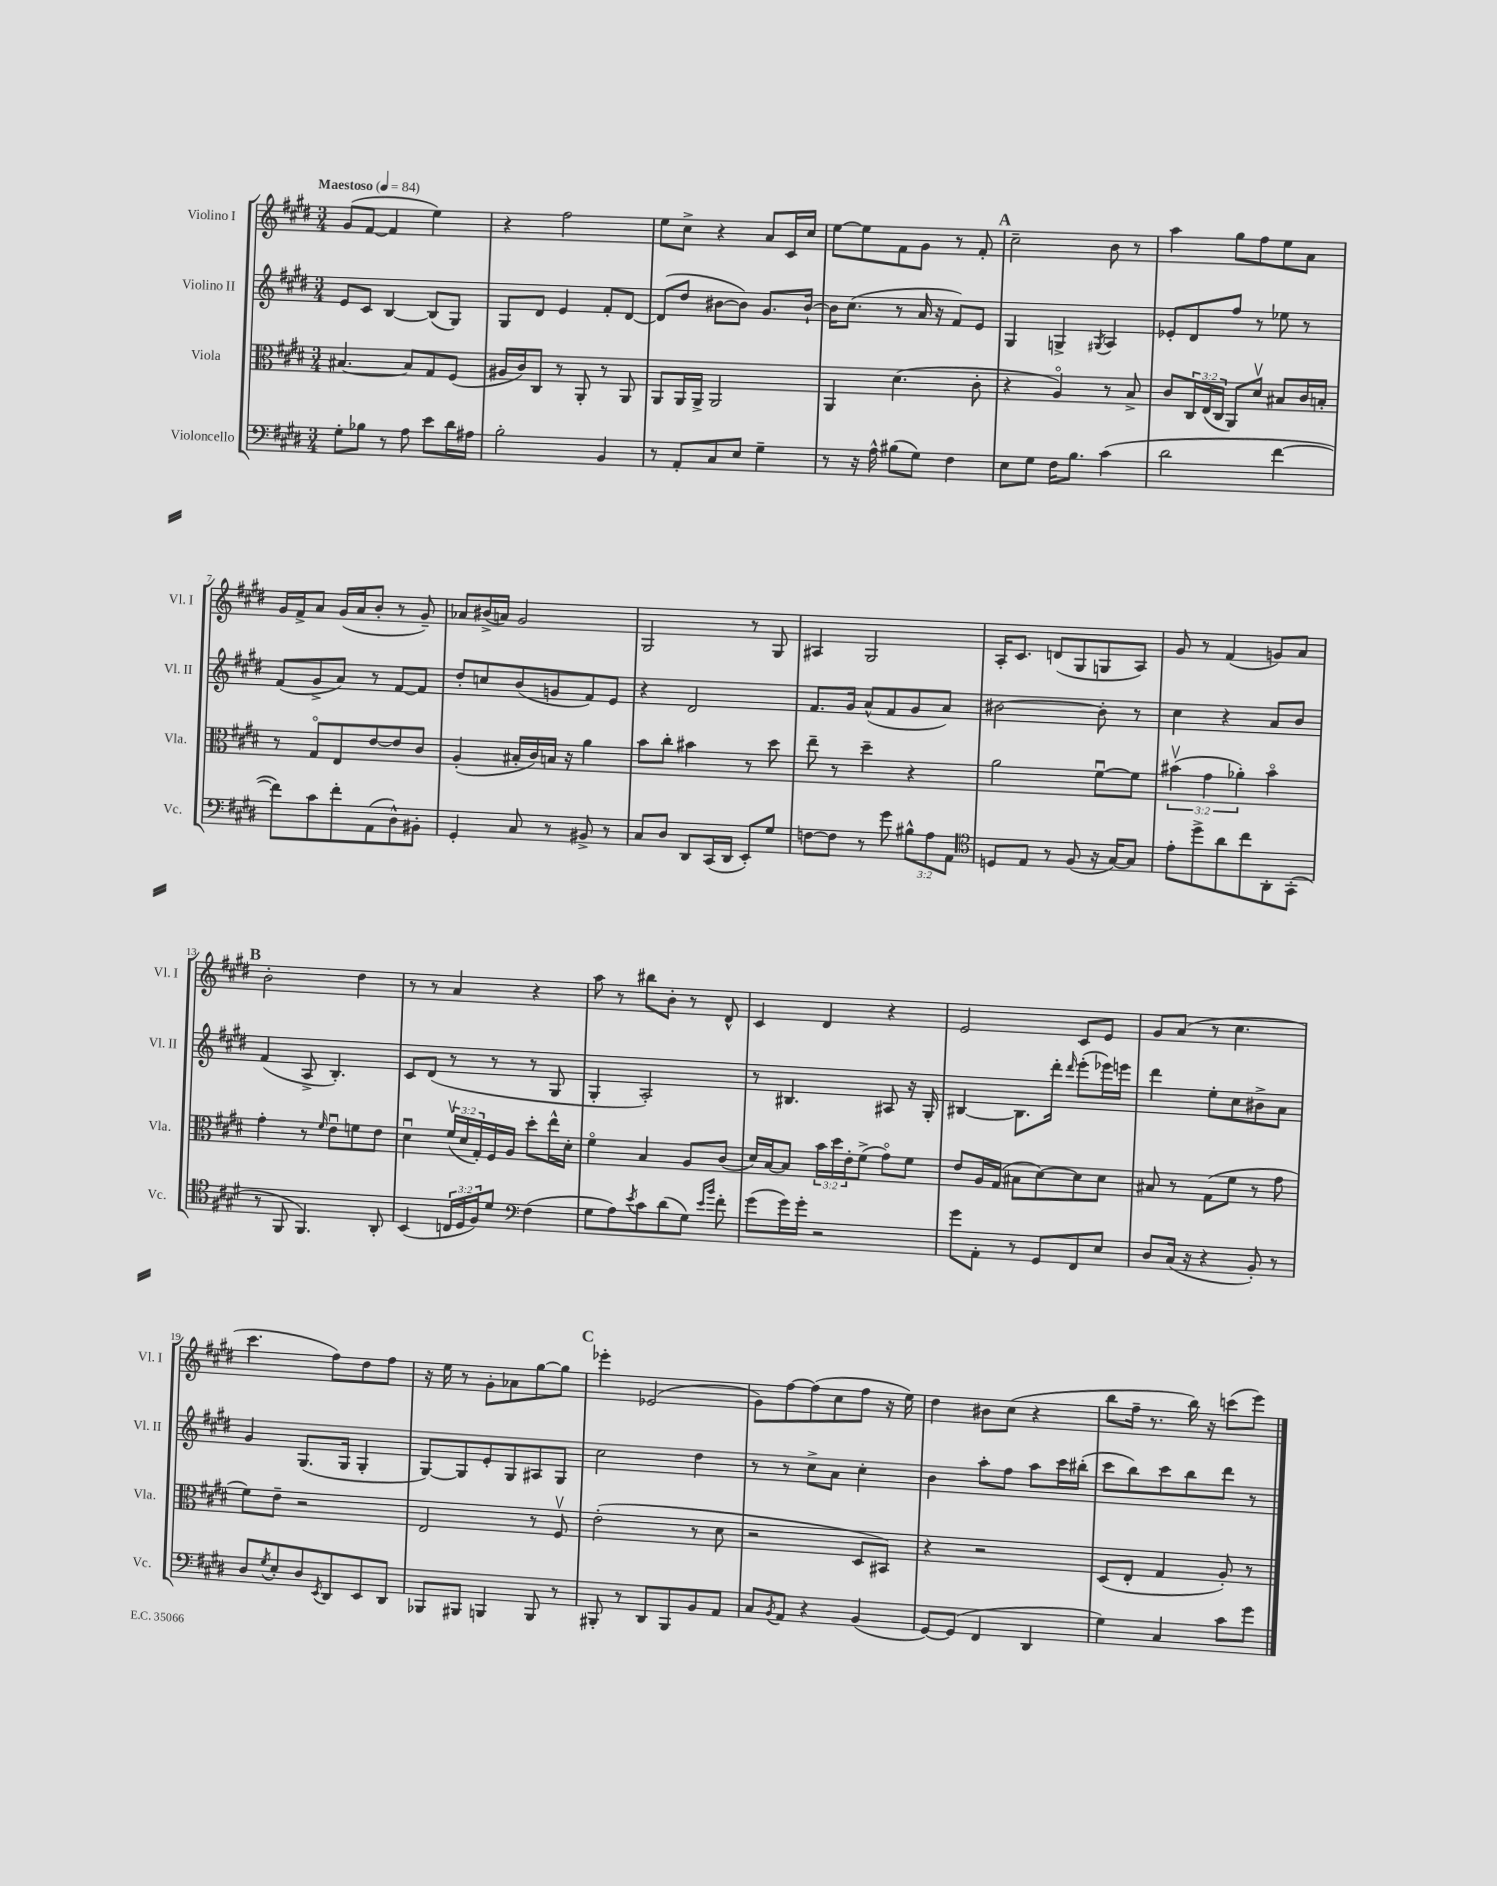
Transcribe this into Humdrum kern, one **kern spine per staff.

**kern	**kern	**kern	**kern
*staff4	*staff3	*staff2	*staff1
*clefF4	*clefC3	*clefG2	*clefG2
*k[f#c#g#d#]	*k[f#c#g#d#]	*k[f#c#g#d#]	*k[f#c#g#d#]
*M3/4	*M3/4	*M3/4	*M3/4
*MM84	*MM84	*MM84	*MM84
8G#'	[4.B#	8e	(8g#
8B-	.	8c#	[8f#
8r	.	[4B	4f#]
8A	8B#]	.	.
8e	8G#	(8B]	4ee)
16d#	(8F#	8G#)	.
16A#	.	.	.
=	=	=	=
2B'	16A#	8G#	4r
.	16c#)	.	.
.	8C#	8d#	.
.	8r	4e	2ff#
.	8AA'	.	.
4BB	8r	8f#'	.
.	8AA	[8d#	.
=	=	=	=
8r	8AA	(8d#]	8ee
8AA'	16AA	8dd#	8cc#^
.	16AA^	.	.
8C#	2AA	[8b#	4r
8E	.	8b#])	.
4G#~	.	8.g#	8a
.	.	.	16c#
.	.	[16b#`	16cc#
=	=	=	=
8r	4AA	16b#]	[8ee
.	.	(8.cc#	.
16r	.	.	8ee]
16A^^	.	.	.
(8B#	(4.d#	8r	8f#
8G#)	.	16a	8g#
.	.	16r	.
4F#	.	8f#)	8r
.	8c#'	8e	8f#'
=	=	=	=
8E	4r	4G#	2cc#~
8G#	.	.	.
16F#	4Ao)	4G^	.
8.B	.	.	.
.	.	8qG#	.
(4c#	8r	4A	8b
.	8B^	.	8r
=	=	=	=
2d#	8c#	8e-'	4aa
.	24C#	8d#	.
.	(24E	.	.
.	24C#	.	.
.	8AA)	8ff#	8gg#
.	8d#v	8r	8ff#
[4f#	8B#	8ee-	8ee
.	16c#	8r	8a
.	16B'	.	.
=	=	=	=
8f#])	8r	(8f#	16g#
.	.	.	16f#^
8c#	8G#o	8g#^	8a
8f#'	8E	8a)	(16g#
.	.	.	16a
(8AA	[8e	8r	8b'
8D#^^)	8e]	[8f#	8r
8BB#'	8c#	8f#]	8g#~)
=	=	=	=
4GG#'	(4A'	8dd#'	8a-
.	.	8cc	(16b#^
.	.	.	16a)
8C#	16B#'	(8b	2g#
.	16c#)	.	.
8r	16B	8g	.
.	16r	.	.
8BB#^	4a	8f#)	.
8r	.	8e	.
=	=	=	=
8C#	8b	4r	2G#
8D#	8cc#'	.	.
8DD#	4b#	2d#	.
(16CC#	.	.	.
16DD#	.	.	.
8EE')	8r	.	8r
8G#	8dd#	.	8G#
=	=	=	=
[8F	8ee~	8.f#	4A#
8F]	8r	.	.
.	.	16g#	.
8r	4dd#~	(8a^^	2G#
8g#	.	8f#	.
12B#^^	4r	8g#	.
12A	.	.	.
.	.	8a)	.
12AA	.	.	.
=	=	=	=
*clefC4	*	*	*
8D	2a	[2b#	16A'
.	.	.	8.c#
8E	.	.	.
8r	.	.	(8d
(8F#	.	.	8G#
16r	[8f#u	8b#']	8G
[16G#)	.	.	.
8G#]	8f#]	8r	8A)
=	=	=	=
8e'	(6b#v	4cc#	8g#
8dd#^	.	.	8r
.	6g#	.	.
8a	.	4r	(4f#
.	6a-')	.	.
8cc#	.	.	.
8AA'	4b#o	8a	8g)
(8GG#'	.	8b	8a
=	=	=	=
8r	4g#'	(4f#	2b'
8FF#	.	.	.
4.FF#)	8r	8A^	.
.	16qqf#	.	.
.	8eu	4.B')	.
.	8f	.	4dd#
8AA'	8e	.	.
=	=	=	=
(4BB	4d#u	8c#	8r
.	.	(8d#	8r
24C	(24f#v	8r	4a
24D#	24d#	.	.
24F#)	24G#')	.	.
8d#	16F#	8r	.
.	16A	.	.
*clefF4	*	*	*
(4F#	8dd#'	8r	4r
.	16ee^^	8G#	.
.	16d#'	.	.
=	=	=	=
8G#	4f#o	4G#'	8aa
8A)	.	.	8r
8qe	.	.	.
8c#	4B	2A')	8bb#
(8d#	.	.	8b'
8G#)	8A	.	8r
16qqe	.	.	.
16qqb	.	.	.
8f#'	(8c#	.	8d#^^
=	=	=	=
(8g#	16d#)	8r	4c#
.	[16B	.	.
16g#)	8B]	4.B#	.
16g#'	.	.	.
2r	24b	.	4d#
.	24dd#	.	.
.	24e'	.	.
.	(8f#^	.	.
.	8g#o)	8A#	4r
.	8f#	16r	.
.	.	16G#'	.
=	=	=	=
8g#	8e	[4B#	2e
8AA'	16A	.	.
.	(16G#	.	.
8r	8B#	8.B#]	.
8GG#	[8d#)	.	.
.	.	16ddd#'	.
.	.	16qqddd#	.
8FF#	8d#]	(8eee'	8c#
8E	8d#	16eee-)	8e
.	.	16eee	.
=	=	=	=
8D#	8B#	4ddd#	8g#
(16C#	8r	.	(8a
16r	.	.	.
4r	(8G#	8ee'	8r
.	8f#	8cc#	4.cc#
8BB')	8r	8b#^	.
8r	8g#	8a	.
=	=	=	=
8D#	8f#)	4g#	4.ccc#
8qG#	.	.	.
8E'	8e~	.	.
8D#	2r	(8.G#	.
8qEE	.	.	.
8DD#	.	.	8ff#)
.	.	16G#	.
8EE	.	4G#'	8dd#
8DD#	.	.	8ff#
=	=	=	=
8BBB-	2E	[8G#)	16r
.	.	.	16ee
8BBB#	.	8G#]	8r
4BBB	.	8e'	8g#'
.	.	8G#	8a-
8BBB	8r	8A#	[8gg#
8r	8F#v	8G#	8gg#]
=	=	=	=
8BBB#'	(2e'	2cc#	4eee-'
8r	.	.	.
8DD#	.	.	(2e-
8BBB#	.	.	.
8BB	8r	4dd#	.
8AA	8d#	.	.
=	=	=	=
8C#	2r	8r	8g#)
8qBB	.	.	.
8AA	.	8r	[8ff#
4r	.	8cc#^	(8ff#]
.	.	8a	8cc#
(4BB	8D#	4cc#'	8ff#
.	8BB#)	.	16r
.	.	.	16ee)
=	=	=	=
[8GG#)	4r	4b	4dd#
(8GG#]	.	.	.
4FF#	2r	8aa'	8b#
.	.	8ff#	(8cc#
4DD#	.	8aa	4r
.	.	16ccc#	.
.	.	(16bb#'	.
=	=	=	=
4G#)	(8D#	8ccc#	8bb
.	8E'	8bb)	16ff#~
.	.	.	8.r
4C#	4G#	8ccc#	.
.	.	8bb	16bb)
.	.	.	16r
8c#	8A')	8ddd#	(8ccc
8g#	8r	8r	8eee)
==	==	==	==
*-	*-	*-	*-
